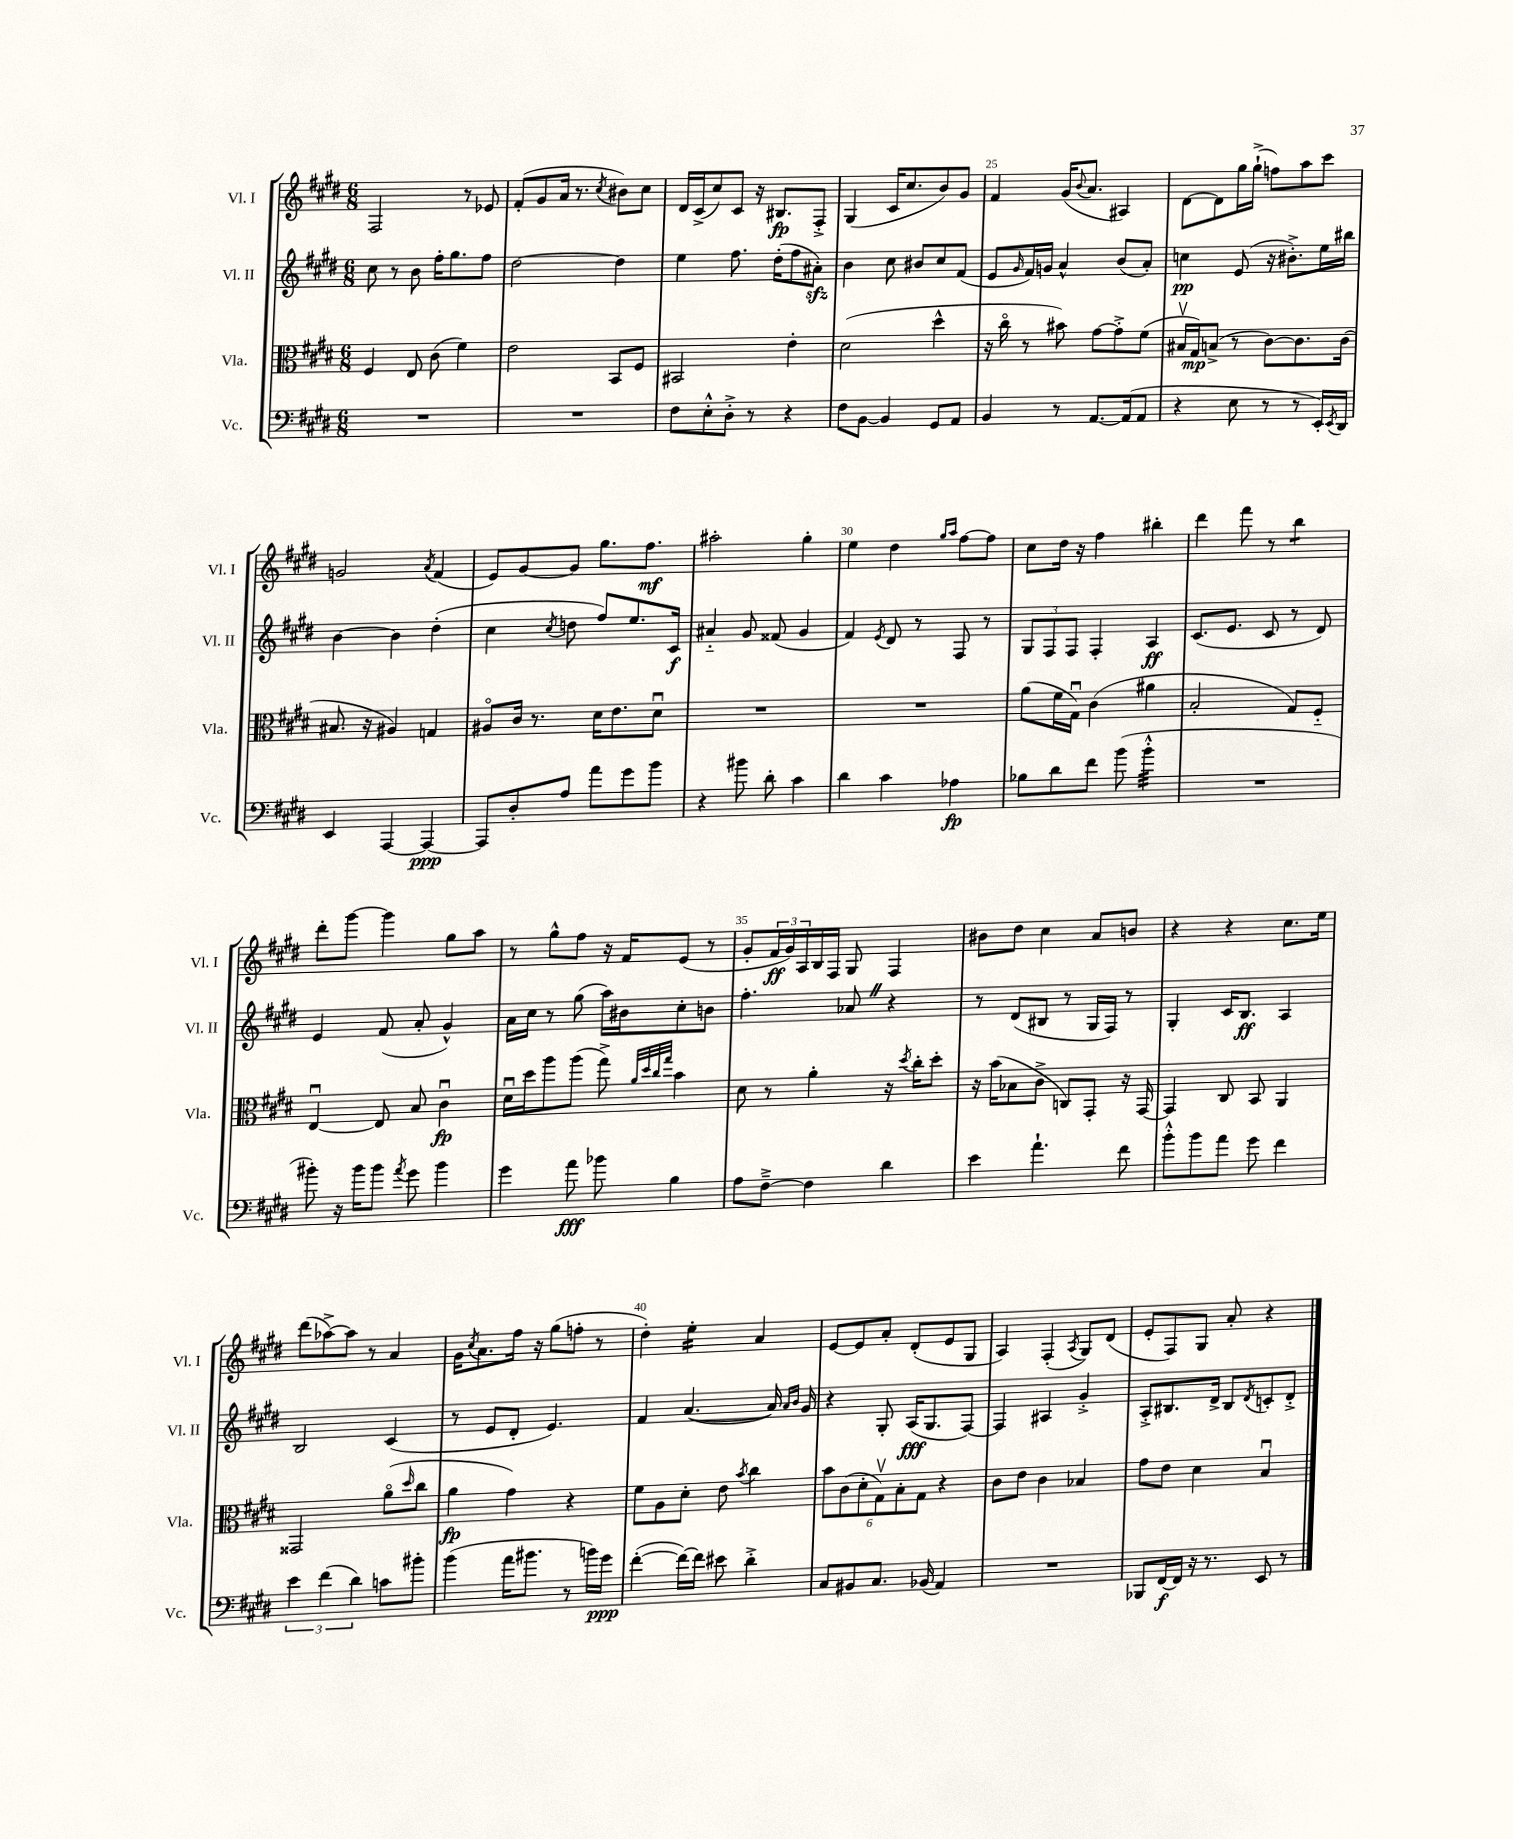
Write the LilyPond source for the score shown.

<<
\new StaffGroup <<
\new Staff = "s0" \with { instrumentName = "Vl. I" shortInstrumentName = "Vl. I" } {
    \clef treble \key e \major \numericTimeSignature \time 6/8
    fis2 r8 ees'8 |
    fis'8-.( gis'8 a'16 r8. \acciaccatura { cis''8 } bis'8) cis''8 |
    dis'16 cis'16->( cis''8) cis'8 r16 bis8.\fp fis8-.-> |
    gis4( cis'16 cis''8. b'8) gis'8 |
    fis'4 gis'16( \appoggiatura { b'8 } a'8. ais4) |
    dis'8~ dis'8 gis''16 gis''16-!->( f''8) a''8 cis'''8 |
    g'2 \acciaccatura { a'8 } fis'4( |
    e'8) gis'8~ gis'8 gis''8. fis''8.\mf |
    ais''2-. gis''4-. |
    e''4 dis''4 \grace { gis''16 a''16 } fis''8~ fis''8 |
    cis''8 dis''16 r16 fis''4 bis''4-. |
    dis'''4 fis'''8 r8 b''4:8 |
    dis'''8-. gis'''8~ gis'''4 gis''8 a''8 |
    r8 gis''8-^ fis''8 r16 fis'16 e'8( r8 |
    gis'8-. \tuplet 3/2 { fis'16\ff gis'16) a16 } b16 fis16 gis8 fis4 |
    bis'8 dis''8 cis''4 a'8 b'8 |
    r4 r4 cis''8. e''16 |
    dis'''8( aes''8~->) aes''8 r8 a'4 |
    gis'16 \acciaccatura { cis''8 } a'8. fis''16 r16 gis''8( f''8-. r8 |
    dis''4-.) e''4:16-. a'4 |
    e'8~ e'8 a'8-. dis'8-.( e'8 gis8 |
    a4) fis4-.( \acciaccatura { a8 } gis8) dis'8( |
    e'8-. fis8) gis8 a'8-. r4 \bar "|." |
}
\new Staff = "s1" \with { instrumentName = "Vl. II" shortInstrumentName = "Vl. II" } {
    \clef treble \key e \major \numericTimeSignature \time 6/8
    cis''8 r8 b'8 fis''16-. gis''8. fis''8 |
    dis''2~ dis''4 |
    e''4 fis''8. dis''16-.( fis''8 ais'8-.\sfz) |
    b'4 cis''8 bis'8 cis''8 fis'8( |
    e'8 \grace { gis'16 } fis'16) g'16 a'4-^ b'8( a'8-.) |
    c''4\pp e'8( r16 bis'8.-.->) e''16 bis''16 |
    b'4~ b'4 dis''4-.( |
    cis''4 \acciaccatura { cis''8 } d''8 fis''8) e''8. cis'16\f |
    ais'4-_ gis'8 fisis'8( gis'4 |
    fis'4) \acciaccatura { e'8 } dis'8 r8 fis8 r8 |
    \tuplet 3/2 { gis8 fis8 fis8 } fis4-. a4\ff |
    cis'8.( e'8. cis'8 r8 dis'8) |
    e'4 fis'8( a'8-. gis'4-^) |
    a'16 cis''16 r8 gis''8( a''16) bis'16 cis''8-. b'8 |
    fis''4.-. aes'8 \once \override BreathingSign.text = \markup { \musicglyph "scripts.caesura.straight" } \breathe r4 |
    r8 dis'8( bis8 r8 gis16 fis16) r8 |
    gis4-. cis'16 b8.\ff a4 |
    b2 cis'4( |
    r8 e'8 dis'8-. e'4.) |
    fis'4 a'4.~( a'16) \grace { a'16 b'16 } gis'16 |
    r4 gis8-. a16\fff( gis8. fis8~) |
    fis4 ais4 gis'4-.-> |
    a8-.-> bis8. dis'16-> bis8 \acciaccatura { dis'8 } c'8-. dis'8-.-> \bar "|." |
}
\new Staff = "s2" \with { instrumentName = "Vla." shortInstrumentName = "Vla." } {
    \clef alto \key e \major \numericTimeSignature \time 6/8
    fis4 e8 cis'8( fis'4) |
    e'2 b,8 fis8 |
    bis,2 e'4-. |
    dis'2( dis''4-^ |
    r16 cis''16\flageolet r8 bis'8) gis'8~ gis'8-.-> fis'8( |
    bis16\upbow gis16\mp) b8->( r8 cis'8~) cis'8. cis'16( |
    bis8. r16 ais4) g4 |
    ais8\flageolet cis'16 r8. dis'16 e'8. dis'8\downbow |
    R2. |
    R2. |
    a'8( fis'16 gis16\downbow) cis'4( ais'4 |
    b2-. gis8) fis8-_ |
    e4~\downbow e8 b8 cis'4\downbow\fp |
    dis'16\downbow dis''16 a''8 a''8( gis''8->) \grace { a'32 dis''32 cis''32 gis''32 } b'4 |
    dis'8 r8 a'4-. r16 \acciaccatura { dis''8 } cis''16-. dis''8-. |
    r16 b'16( bes8 cis'8-> c8) gis,8-. r16 gis,16~ |
    gis,4 cis8 b,8 a,4 |
    gisis,2 a'8\flageolet( \grace { dis''16 } cis''8 |
    a'4\fp gis'4) r4 |
    fis'8 a8 dis'8-. e'8 \acciaccatura { b'8 } cis''4 |
    \tuplet 6/4 { b'8 cis'8( dis'8-. gis8\upbow) b8-. gis8 } r4 |
    cis'8 e'8 cis'4 bes4 |
    gis'8 e'8 dis'4 b4\downbow \bar "|." |
}
\new Staff = "s3" \with { instrumentName = "Vc." shortInstrumentName = "Vc." } {
    \clef bass \key e \major \numericTimeSignature \time 6/8
    R2. |
    R2. |
    fis8 e8-.-^ dis8-.-> r8 r4 |
    fis8 b,8~ b,4 gis,8 a,8 |
    b,4 r8 a,8.~ a,16( a,8 |
    r4 e8 r8 r8 e,16-.) \acciaccatura { e,8 } dis,16 |
    e,4 a,,4~ a,,4~\ppp |
    a,,8 dis8-. a8 a'8 gis'8 b'8 |
    r4 bis'8 dis'8-. cis'4 |
    dis'4 cis'4 aes4\fp |
    bes8 dis'8 fis'8 b'8( b'4:32-.-^ |
    R2. |
    bis'8-.) r16 bis'16 bis'8 \acciaccatura { a'8 } gis'8 bis'4 |
    gis'4 a'8\fff bes'8 b4 |
    a8 fis8~---> fis4 dis'4 |
    e'4 a'4.-! fis'8 |
    b'8-.-^ b'8 a'8 gis'8 fis'4 |
    \tuplet 3/2 { e'4 fis'4( dis'4) } c'8 bis'8-. |
    b'4( a'16 bis'8. r8 b'16) gis'16\ppp |
    fis'4~-.( fis'16~) fis'16 eis'8 dis'4-.-> |
    cis8 bis,8 cis8. bes,16( a,4) |
    R2. |
    bes,,8 fis,16~\f fis,16 r16 r8. e,8 r8 \bar "|." |
}
>>
>>
\layout { \context { \Score currentBarNumber = #21 \override BarNumber.break-visibility = ##(#f #t #t) barNumberVisibility = #(every-nth-bar-number-visible 5) } }
